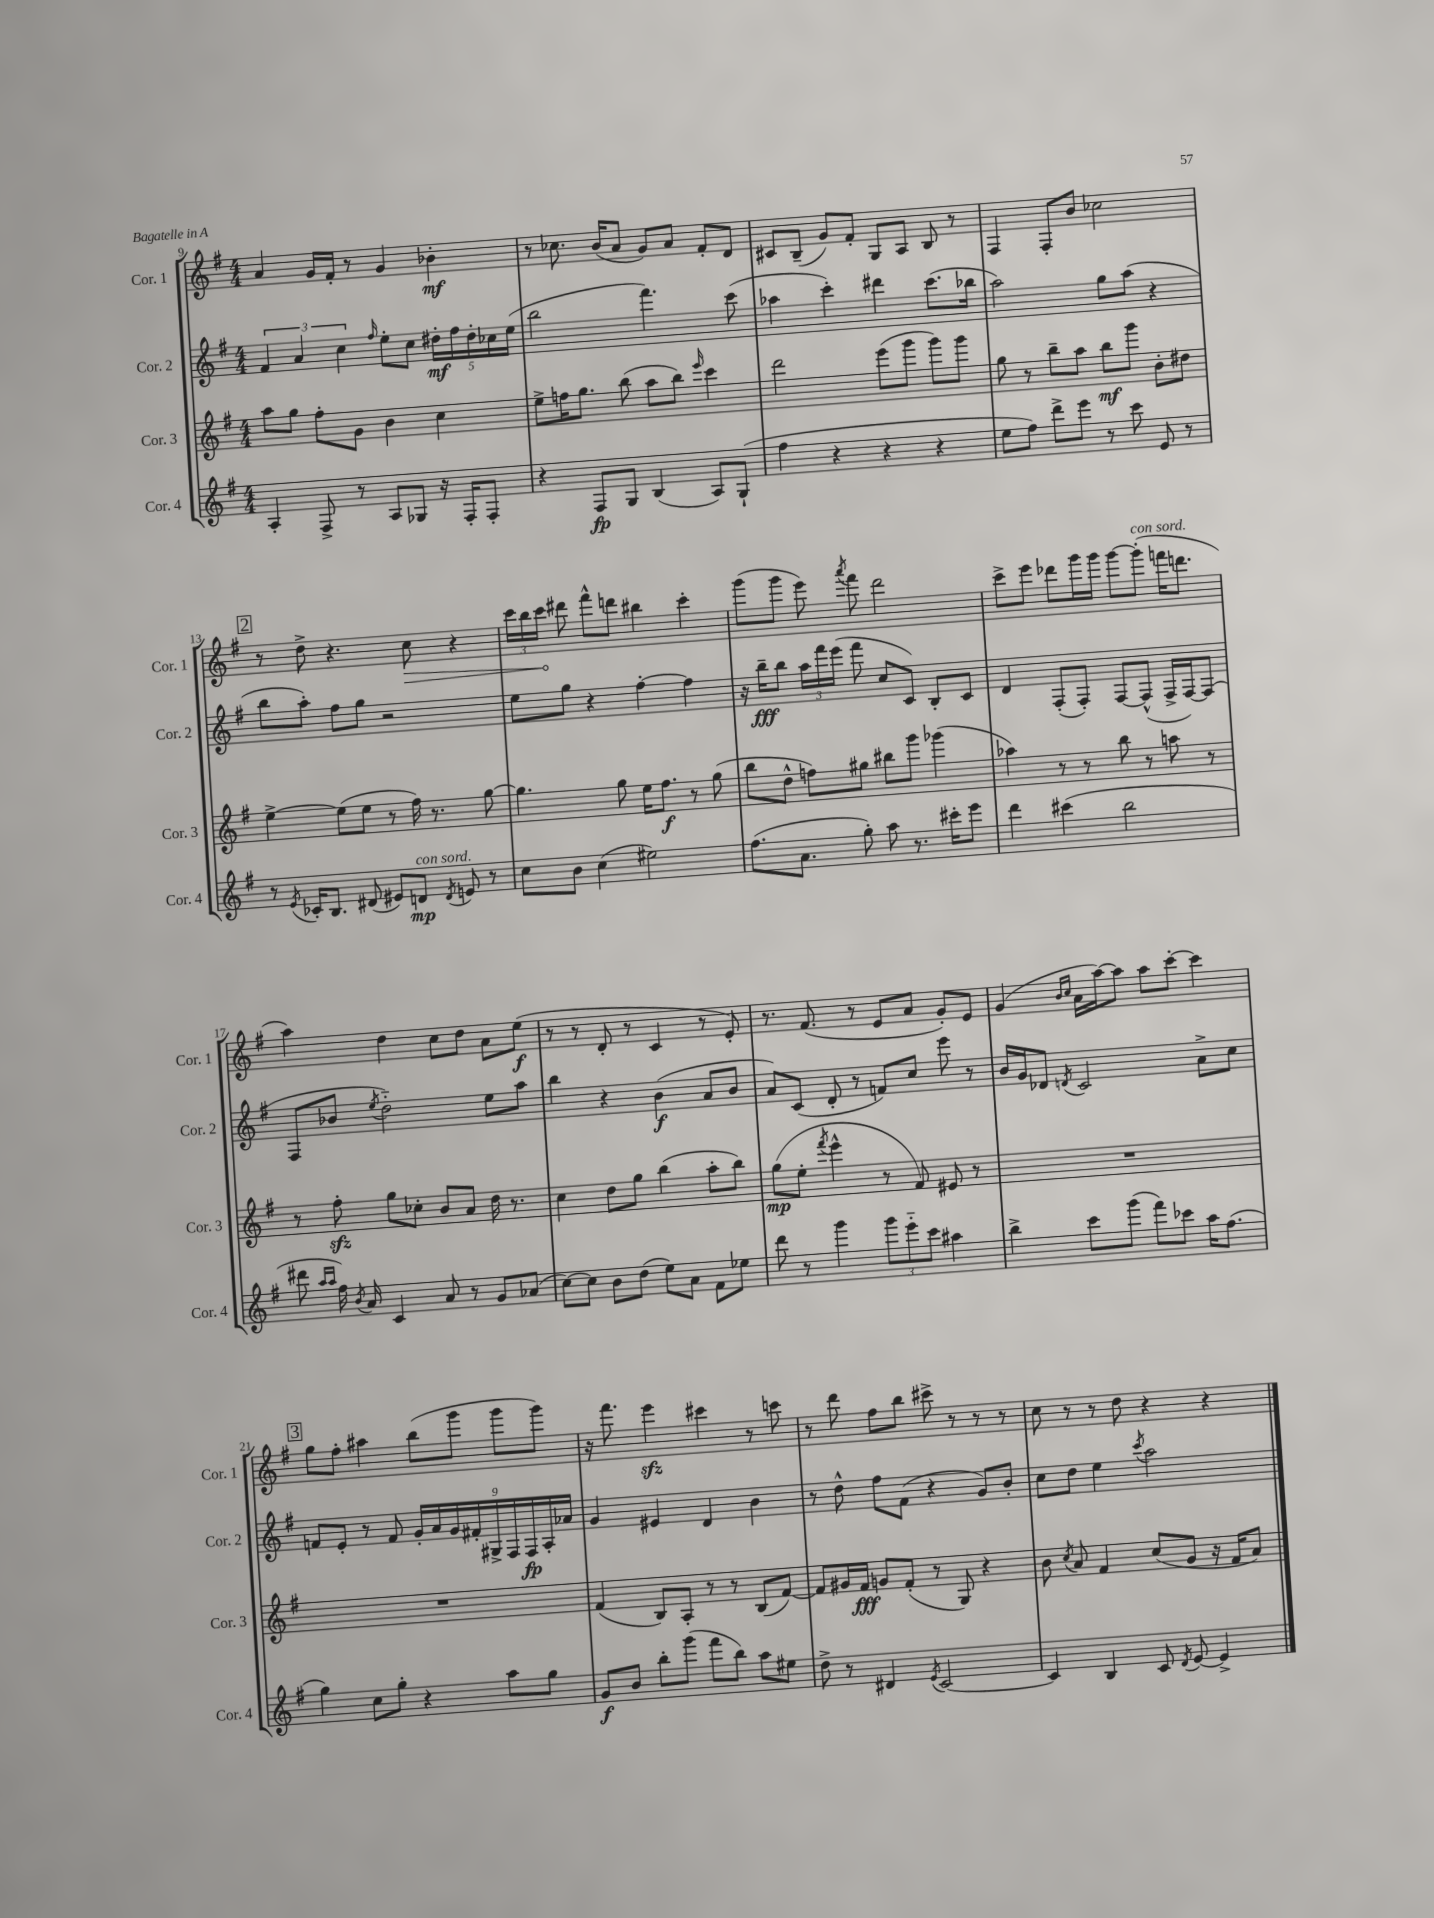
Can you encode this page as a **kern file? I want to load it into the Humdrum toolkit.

**kern	**kern	**kern	**kern
*staff4	*staff3	*staff2	*staff1
*clefG2	*clefG2	*clefG2	*clefG2
*k[f#]	*k[f#]	*k[f#]	*k[f#]
*M4/4	*M4/4	*M4/4	*M4/4
4A'/	8aa\L	6f#/	4a/
.	8gg\J	.	.
.	.	6a/	.
8F#^/	8ff#'\L	.	16g/LL
.	.	.	16f#'/JJ
.	.	6cc\	.
8r	8g\J	.	8r
.	.	16qqff#/	.
8A/L	4b\	8ee'\L	4g/
8G-/J	.	8cc\J	.
16r	4cc\	20dd#'\LL	4b-'\
.	.	20ff#\	.
16F#'/LK	.	.	.
.	.	20dd#'\	.
8F#'/J	.	.	.
.	.	20cc-\	.
.	.	(20ee\JJ	.
=	=	=	=
4r	8ee^\L	2bb\	8r
.	16ff\K	.	8.cc-\
.	8.gg\J	.	.
8F#/L	.	.	.
.	.	.	(16b/LK
8G/J	(8bb\	.	8a/J
(4B/	8aa\L	4.fff#\)	8g/L)
.	8bb\J)	.	8a/J
.	16qqeee/	.	.
8A/L)	4ccc\	.	8f#'/L
(8G`/J	.	(8ccc\	8d/J
=	=	=	=
4ff#\	2ddd\	4aa-\	8c#/L
.	.	.	(8B~/J
4r	.	4ccc'\)	8g/L)
.	.	.	8f#'/J
4r	(8eee\L	4ddd#\	8G/L
.	8ggg\J	.	8A/J
4r	8ggg\L)	(8.ccc\L	8B/
.	8ggg\J	.	8r
.	.	16bb-\Jk	.
=	=	=	=
8ee\L	8gg\	2aa\)	4F#/
8ff#\J)	8r	.	.
8ddd^\L	8bb~\L	.	8F#'/L
8eee\J	8aa\J	.	8b/J
8r	8bb\L	8gg\L	2cc-\
8ccc\	8ggg\J	(8aa\J	.
8e/	8b'\L	4r	.
8r	8dd#\J	.	.
=	=	=	=
8r	[4ee^\	8bb\L	8r
8qe/	.	.	.
16c-'/LK	.	8aa'\J)	8dd^\
8.B/J	.	.	.
.	(8ee\]L	8ff#\L	4.r
(8d#/	8ee\J	8gg\J	.
8e#/L)	8r	2r	.
8d/J	16ff#\)	.	8cc\
.	8.r	.	.
8qd/	.	.	.
8e/	.	.	4r
8r	[8gg\	.	.
=	=	=	=
8cc\L	4.gg\]	8ee\L	24ccc\LL
.	.	.	24bb\
.	.	.	24ccc\JJ
8b\J	.	8gg\J	8ddd#\
(4cc\	.	4r	8fff#^^\L
.	8gg\	.	8ddd\J
2ee#\)	16ee\LK	[4ff#'\	4bb#\
.	8.ff#\J	.	.
.	8r	4ff#\]	4ccc'\
.	(8gg\	.	.
=	=	=	=
(8.ff#\L	8bb\L	16r	(8ggg\L
.	.	16bb~\LK	.
.	8dd^^\J	8bb\J	8ggg\J
8.a\J	.	.	.
.	8ff\L)	24aa\LL	8eee\)
.	.	24fff#\	.
.	.	(24eee\JJ	.
.	.	.	8qaaa/
8gg'\)	8gg#\J	8fff#\	8fff#\
8aa\	8bb#\L	8cc/L	2ddd\
8.r	8ggg\J	8c/J)	.
.	(4ggg-\	8B'/L	.
16ccc#'\LK	.	.	.
8eee\J	.	8c/J	.
=	=	=	=
4ddd\	4aa-\)	4d/	8ccc^\L
.	.	.	8eee\J
(4ccc#\	8r	(8F#'/L	8ddd-\L
.	8r	8F#'/J)	16ggg\L
.	.	.	16ggg\JJ
2bb\	8bb\	[8F#/L	[8ggg\L
.	8r	(8F#^^/]J	(8ggg'\]J
.	8aa\	16F#^/LL	16fff\LK
.	.	[16F#/J)	8.ddd\J
.	8r	(8F#/]J	.
=	=	=	=
8ddd#\	8r	8F#/L	4aa\)
16qqaa/LL	.	.	.
16qqaa/JJ	.	.	.
16ff#\)	8ff#'\	8b-/J	.
8qb/	.	.	.
16a/	.	.	.
.	.	8qee/	.
4c/	8gg\L	2dd'~\)	4dd\
.	8cc-'\J	.	.
8a/	8b/L	.	8cc\L
8r	8a/J	.	8dd\J
8g/L	16dd\	8ee\L	8a\L
.	8.r	.	.
(8a-/J	.	8aa\J	(8ee\J
=	=	=	=
[8cc\L)	4cc\	4bb\	8r
8cc\]J	.	.	8r
8b\L	8dd\L	4r	8d'/
(8dd\J	8gg\J	.	8r
8ee\L)	(4bb\	(4b\	4c/
8a\J	.	.	.
8f#\L	8aa'\L	8a/L	8r
8ee-\J	8bb\J)	8b/J	8e'/)
=	=	=	=
8ddd\	(8gg\L	8a/L)	8.r
8r	8ee'\J	(8c/J	.
.	.	.	(8.f#/
.	8qfff#/	.	.
4ggg\	4eee^^\	8d'/	.
.	.	8r	8r
12ggg\L	8r	8f/L)	8e/L
12eee'~\	.	.	.
.	8f#/)	8cc/J	8a/J
12ccc\J	.	.	.
4aa#\	8e#/	8eee\	8g'/L)
.	8r	8r	8e/J
=	=	=	=
4bb^\	1r	16b/LL	(4g/
.	.	16g/J	.
.	.	8d-/J	.
.	.	.	16qqb/LL
.	.	8qd/	16qqcc/JJ
8ccc\L	.	2c/	16a\LL
.	.	.	[16aa\J)
(8ggg\J	.	.	8aa\]J
8fff#\L)	.	.	8aa\L
8ccc-\J	.	.	[8ccc'\J
16aa\LK	.	8a^\L	4ccc\]
(8.ff#\J	.	.	.
.	.	8cc\J	.
=	=	=	=
4gg\)	1r	8f/L	8gg\L
.	.	8e'/J	8ff#'\J
8cc\L	.	8r	4aa#\
8gg'\J	.	8f/	.
4r	.	18g'/LL	(8bb\L
.	.	18a/	.
.	.	18g/	.
.	.	.	8ggg\J
.	.	18f#'/	.
.	.	18G#^/	.
8aa\L	.	.	8ggg\L
.	.	18F#/	.
.	.	18F#/	.
8gg\J	.	.	8ggg\J)
.	.	18A'/	.
.	.	18a-/JJ	.
=	=	=	=
8g/L	(4f#/	4g/	16r
.	.	.	8.fff#\
8b/J	.	.	.
8bb'\L	8B/L)	4e#/	4eee\
(8ggg\J	8A'/J	.	.
8fff#\L	8r	4d/	4ccc#\
8bb\J)	8r	.	.
8aa\L	(8B/L	4b\	8r
8ee#\J	[8f#/J)	.	8ccc\
=	=	=	=
8dd^\	8f#/]L	8r	8r
8r	16g#/L	8dd^^\	8ddd\
.	16f#/JJ	.	.
4d#/	8g/L	8ff#\L	8ff#\L
.	(8f#'/J	(8f#\J	8bb\J
8qe/	.	.	.
[2c/	8r	4r	8ccc#^\
.	8G/)	.	8r
.	4r	8g/L)	8r
.	.	8b'/J	8r
=	=	=	=
4c/]	8b\	8cc\L	8cc\
.	8qcc/	.	.
.	8a/	8dd\J	8r
4B/	4f#/	4ee\	8r
.	.	.	8dd\
.	.	8qccc/	.
8c/	(8cc/L	2aa\	4r
8qd/	.	.	.
[8e/	8g/J	.	.
4e^/]	16r	.	4r
.	16f#/LK	.	.
.	8a/J)	.	.
==	==	==	==
*-	*-	*-	*-
